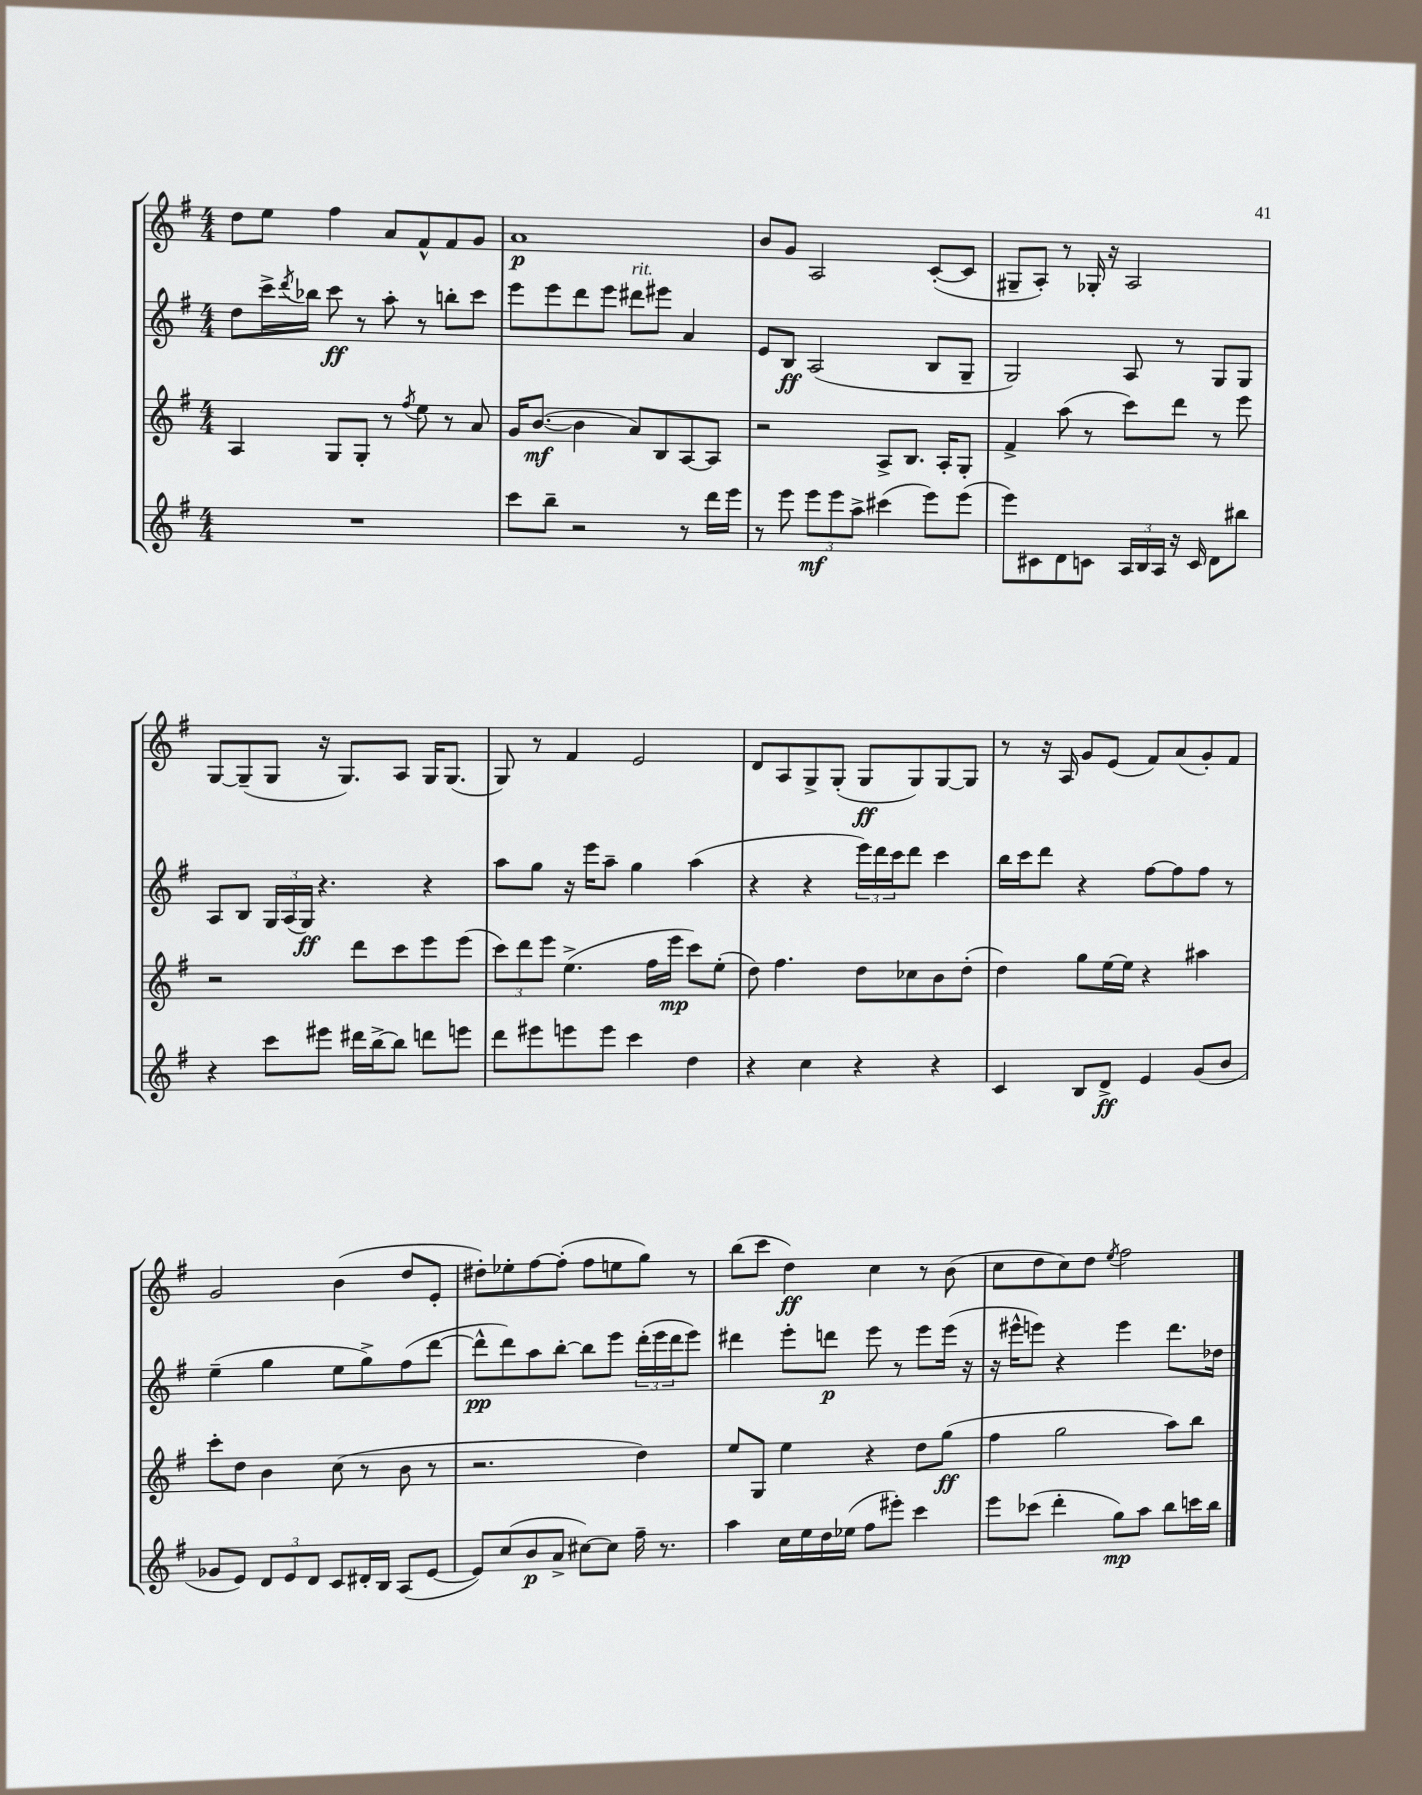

**kern	**dynam	**kern	**dynam	**kern	**dynam	**kern	**dynam
*part4	*part4	*part3	*part3	*part2	*part2	*part1	*part1
*staff4	*staff4	*staff3	*staff3	*staff2	*staff2	*staff1	*staff1
*clefG2	*	*clefG2	*	*clefG2	*	*clefG2	*
*k[f#]	*	*k[f#]	*	*k[f#]	*	*k[f#]	*
*M4/4	*	*M4/4	*	*M4/4	*	*M4/4	*
=57	=57	=57	=57	=57	=57	=57	=57
1r	.	4A/	.	8dd\L	.	8dd\L	.
.	.	.	.	16ccc^\L	.	8ee\J	.
.	.	.	.	8qddd/	.	.	.
.	.	.	.	16bb-X\JJ	.	.	.
.	.	8G/L	.	8ccc\	ff	4ff#\	.
.	.	8G'/J	.	8r	.	.	.
.	.	8r	.	8aa'\	.	8a/L	.
.	.	8qff#/	.	.	.	.	.
.	.	8ee\	.	8r	.	8f#^^/	.
.	.	8r	.	8bbn'\L	.	8f#/	.
.	.	8a/	.	8ccc\J	.	8g/J	.
=58	=58	=58	=58	=58	=58	=58	=58
8ccc\L	.	16g/KL	.	8eee\L	.	1a	p
.	.	([8.b/J	mf	.	.	.	.
8bb~\J	.	.	.	8eee\	.	.	.
2r	.	4b\]	.	8ddd\	.	.	.
.	.	.	.	8eee\J	.	.	.
!	!	!	!	!LO:TX:a:i:t=rit.	!	!	!
.	.	8a/L)	.	8ddd#X\L	.	.	.
.	.	8B/	.	8eee#X\J	.	.	.
8r	.	[8A/	.	4a/	.	.	.
16ddd\LL	.	8A/J]	.	.	.	.	.
16eee\JJ	.	.	.	.	.	.	.
=59	=59	=59	=59	=59	=59	=59	=59
8r	.	2r	.	8e/L	.	8b/L	.
8eee\	.	.	.	8B/J	ff	8g/J	.
12eee\L	mf	.	.	(2A/	.	2A/	.
12eee\	.	.	.	.	.	.	.
12aa^\J	.	.	.	.	.	.	.
(4ccc#X\	.	8A^/L	.	.	.	.	.
.	.	8.B/J	.	.	.	.	.
8eee\L)	.	.	.	8B/L	.	([8c'/L	.
.	.	16A'/KL	.	.	.	.	.
(8eee\J	.	8G'/J	.	8G~/J	.	8c/J]	.
=60	=60	=60	=60	=60	=60	=60	=60
8eee\L)	.	4f#^/	.	2G/)	.	8G#X~/L	.
8c#X\	.	.	.	.	.	8A'/J)	.
8d\	.	(8aa\	.	.	.	8r	.
8cn\J	.	8r	.	.	.	16G-X'/	.
.	.	.	.	.	.	16r	.
24A/LL	.	8ccc\L)	.	8A/	.	2A/	.
24B/	.	.	.	.	.	.	.
24A/JJ	.	.	.	.	.	.	.
16r	.	8ddd\J	.	8r	.	.	.
16c/	.	.	.	.	.	.	.
8d\L	.	8r	.	8G/L	.	.	.
8bb#X\J	.	8eee\	.	8G/J	.	.	.
!!LO:LB:g=z
=61	=61	=61	=61	=61	=61	=61	=61
4r	.	2r	.	8A/L	.	[8G/L	.
.	.	.	.	8B/J	.	(8G~/]	.
8ccc\L	.	.	.	24G/LL	.	8G/J	.
.	.	.	.	(24A/	.	.	.
.	.	.	.	24G/JJ)	ff	.	.
8eee#X\J	.	.	.	4.r	.	16r	.
.	.	.	.	.	.	8.G/L)	.
16ddd#X\LL	.	8ddd\L	.	.	.	.	.
[16bb^\J	.	.	.	.	.	.	.
8bb\J]	.	8ccc\	.	.	.	8A/J	.
8dddn\L	.	8eee\	.	4r	.	16G/KL	.
.	.	.	.	.	.	(8.G/J	.
8eeen\J	.	(8eee\J	.	.	.	.	.
=62	=62	=62	=62	=62	=62	=62	=62
8ddd\L	.	12ccc\L)	.	8aa\L	.	8G/)	.
.	.	12ddd\	.	.	.	.	.
8eee#X\	.	.	.	8gg\J	.	8r	.
.	.	12eee\J	.	.	.	.	.
8eeen\	.	(4.ee^\	.	16r	.	4f#/	.
.	.	.	.	16eee\KL	.	.	.
8eee\J	.	.	.	8aa~\J	.	.	.
4ccc\	.	.	.	4gg\	.	2e/	.
.	.	16ff#\LL	.	.	.	.	.
.	.	16eee\JJ	mp	.	.	.	.
4dd\	.	8ccc\L)	.	(4aa\	.	.	.
.	.	(8ee'\J	.	.	.	.	.
=63	=63	=63	=63	=63	=63	=63	=63
4r	.	8dd\)	.	4r	.	8d/L	.
.	.	4.ff#\	.	.	.	8A/	.
4cc\	.	.	.	4r	.	8G^/	.
.	.	.	.	.	.	(8G'/J	.
4r	.	8dd\L	.	24eee\LL)	.	8G/L	ff
.	.	.	.	24ddd\	.	.	.
.	.	.	.	24ccc\J	.	.	.
.	.	8cc-X\	.	8ddd\J	.	8G/)	.
4r	.	8b\	.	4ccc\	.	[8G/	.
.	.	(8dd'\J	.	.	.	8G/J]	.
=64	=64	=64	=64	=64	=64	=64	=64
4c/	.	4dd\)	.	16bb\LL	.	8r	.
.	.	.	.	16ccc\J	.	.	.
.	.	.	.	8ddd\J	.	16r	.
.	.	.	.	.	.	16A/	.
8B/L	.	8gg\L	.	4r	.	8g/L	.
8d^/J	ff	[16ee\L	.	.	.	(8e/J	.
.	.	16ee\JJ]	.	.	.	.	.
4e/	.	4r	.	[8ff#\L	.	8f#/L)	.
.	.	.	.	8ff#\]	.	(8a/	.
(8g/L	.	4aa#X\	.	8ff#\J	.	8g'/)	.
8b/J	.	.	.	8r	.	8f#/J	.
!!LO:LB:g=z
=65	=65	=65	=65	=65	=65	=65	=65
8g-X/L	.	8ccc'\L	.	(4ee~\	.	2g/	.
8e/J)	.	8dd\J	.	.	.	.	.
12d/L	.	4b\	.	4gg\	.	.	.
12e/	.	.	.	.	.	.	.
12d/J	.	.	.	.	.	.	.
8c/L	.	(8cc\	.	8ee\L	.	(4b\	.
16d#X'/L	.	8r	.	8gg^\)	.	.	.
16B/JJ	.	.	.	.	.	.	.
(8A/L	.	8b\	.	(8ff#\	.	8dd/L	.
[8e/J	.	8r	.	[8ddd\J	.	8e'/J	.
=66	=66	=66	=66	=66	=66	=66	=66
8e/L])	.	2.r	.	8ddd^^\L]	pp	8dd#X'\L)	.
(8cc/	.	.	.	8ddd\)	.	8ee-X'\	.
8b/	p	.	.	8aa\	.	[8ff#\	.
8a^/J	.	.	.	[8bb'\J	.	(8ff#'\J]	.
[8cc#X\L)	.	.	.	8bb\L]	.	8ff#\L	.
8cc#\J]	.	.	.	8eee\J	.	8een\	.
16ff#~\	.	4dd\)	.	(24ddd'\LL	.	8gg\J)	.
.	.	.	.	24eee\	.	.	.
8.r	.	.	.	.	.	.	.
.	.	.	.	24ddd\J	.	.	.
.	.	.	.	8eee\J)	.	8r	.
=67	=67	=67	=67	=67	=67	=67	=67
4aa\	.	8ee/L	.	4ddd#X\	.	(8bb\L	.
.	.	8G/J	.	.	.	8ccc\J	.
16cc\LL	.	4ee\	.	8eee'\L	.	4dd\)	ff
16ee\	.	.	.	.	.	.	.
16dd\	.	.	.	8dddn\J	p	.	.
(16ee-X\JJ	.	.	.	.	.	.	.
8ff#\L	.	4r	.	8eee\	.	4cc\	.
8eee#X'\J)	.	.	.	8r	.	.	.
4ccc\	.	8dd\L	.	8eee\L	.	8r	.
.	.	(8gg\J	ff	(16eee\Jk	.	(8b\	.
.	.	.	.	16r	.	.	.
=68	=68	=68	=68	=68	=68	=68	=68
8eee\L	.	4ff#\	.	16r	.	8cc\L	.
.	.	.	.	16eee#X^^\KL	.	.	.
(8ccc-X\J	.	.	.	8eeen\J)	.	8dd\	.
4ddd'\	.	2gg\	.	4r	.	8cc\)	.
.	.	.	.	.	.	8dd\J	.
.	.	.	.	.	.	8qee/	.
8gg\L)	mp	.	.	4eee\	.	2ff#\	.
8aa\J	.	.	.	.	.	.	.
8bb\L	.	8aa\L)	.	8.ddd\L	.	.	.
16cccn\L	.	8bb\J	.	.	.	.	.
16bb\JJ	.	.	.	16dd-X\Jk	.	.	.
==	==	==	==	==	==	==	==
*-	*-	*-	*-	*-	*-	*-	*-
